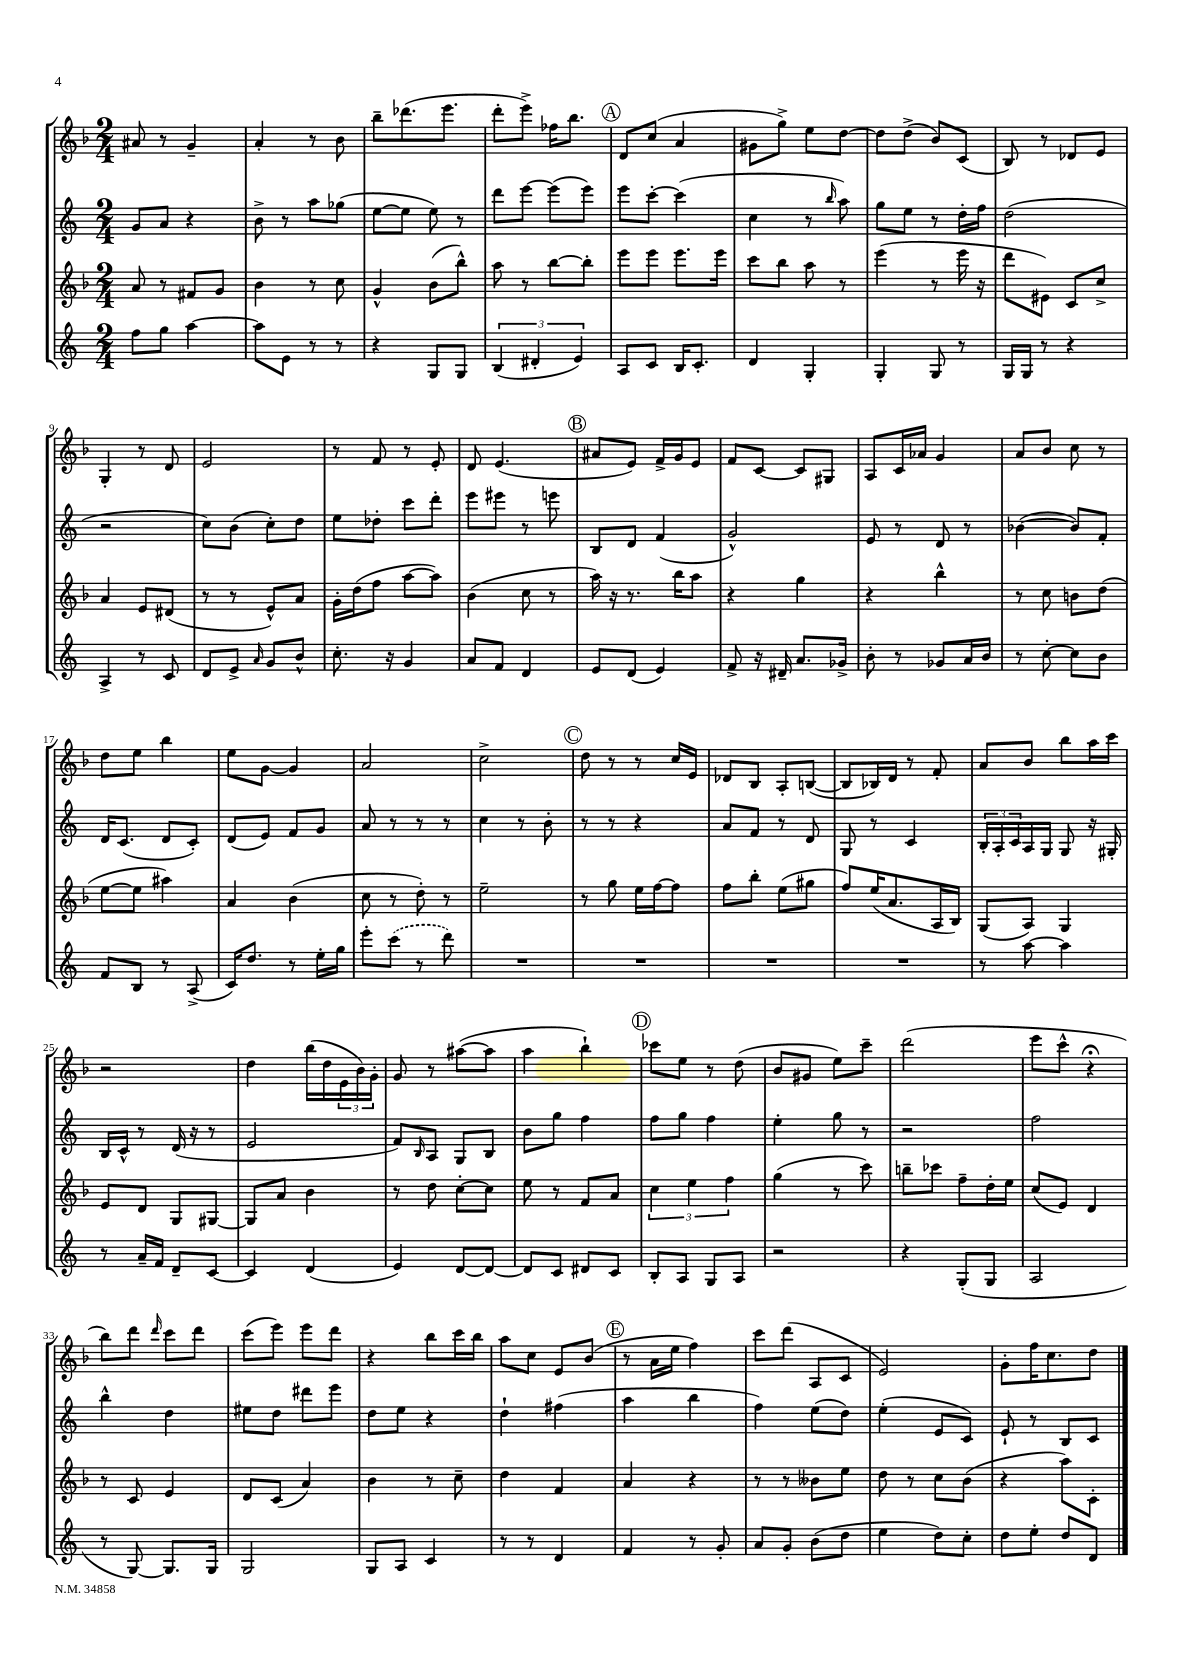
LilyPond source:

<<
\new StaffGroup <<
\new Staff = "s0" {
    \clef treble \key f \major \numericTimeSignature \time 2/4
    ais'8 r8 g'4-- |
    a'4-. r8 bes'8 |
    bes''8-- des'''8.( e'''8. |
    d'''8-. e'''8->) fes''16 bes''8. |
    \mark \markup { \circle "A" } d'8 c''8( a'4 |
    gis'8 g''8->) e''8 d''8~ |
    d''8 d''8->( bes'8) c'8( |
    bes8) r8 des'8 e'8 |
    g4-. r8 d'8 |
    e'2 |
    r8 f'8 r8 e'8-. |
    d'8 e'4.( |
    \mark \markup { \circle "B" } ais'8 e'8) f'16-> g'16 e'8 |
    f'8 c'8~ c'8 gis8 |
    a8 c'16 aes'16 g'4 |
    a'8 bes'8 c''8 r8 |
    d''8 e''8 bes''4 |
    e''8 g'8~ g'4 |
    a'2 |
    c''2-> |
    \mark \markup { \circle "C" } d''8 r8 r8 c''16 e'16 |
    des'8 bes8 a8-. b8~( |
    b8 bes16) d'16 r8 f'8-. |
    a'8 bes'8 bes''8 a''16 c'''16 |
    r2 |
    d''4 bes''16( d''16 \tuplet 3/2 { e'16 bes'16) g'16-. } |
    g'8 r8 ais''8~( ais''8 |
    a''4 bes''4-!) |
    \mark \markup { \circle "D" } ces'''8 e''8 r8 d''8( |
    bes'8 gis'8 e''8) c'''8-- |
    d'''2( |
    e'''8 c'''8-^ r4\fermata |
    bes''8) d'''8 \grace { d'''16 } c'''8 d'''8 |
    c'''8( e'''8) e'''8 d'''8 |
    r4 bes''8 c'''16 bes''16 |
    a''8 c''8 e'8 bes'8( |
    \mark \markup { \circle "E" } r8 a'16 e''16 f''4) |
    c'''8 d'''8( a8 c'8 |
    e'2) |
    g'8-. f''16 c''8. d''8 \bar "|." |
}
\new Staff = "s1" {
    \clef treble \key c \major \numericTimeSignature \time 2/4
    g'8 a'8 r4 |
    b'8-> r8 a''8 ges''8( |
    e''8~ e''8 e''8) r8 |
    d'''8 e'''8~ e'''8( e'''8) |
    \mark \markup { \circle "A" } e'''8 c'''8~-. c'''4( |
    c''4 r8 \grace { b''16 } a''8) |
    g''8 e''8 r8 d''16-. f''16 |
    d''2( |
    r2 |
    c''8) b'8( c''8-.) d''8 |
    e''8 des''8-. c'''8 d'''8-. |
    e'''8 eis'''8 r8 e'''8 |
    \mark \markup { \circle "B" } b8 d'8 f'4( |
    g'2-^) |
    e'8 r8 d'8 r8 |
    bes'4~( bes'8) f'8-. |
    d'16 c'8.( d'8 c'8-.) |
    d'8( e'8) f'8 g'8 |
    a'8 r8 r8 r8 |
    c''4 r8 b'8-. |
    \mark \markup { \circle "C" } r8 r8 r4 |
    a'8 f'8 r8 d'8 |
    g8 r8 c'4 |
    \tuplet 3/2 { b16-. a16-. c'16 } a16 g16 g8 r16 gis16-. |
    b16 c'16-^ r8 d'16( r16 r8 |
    e'2 |
    f'8) \grace { b16 } a8 g8 b8 |
    b'8 g''8 f''4 |
    \mark \markup { \circle "D" } f''8 g''8 f''4 |
    e''4-. g''8 r8 |
    r2 |
    f''2 |
    b''4-^ d''4 |
    eis''8 d''8 dis'''8 e'''8 |
    d''8 e''8 r4 |
    d''4-! fis''4( |
    \mark \markup { \circle "E" } a''4 b''4 |
    f''4) e''8( d''8) |
    e''4-.( e'8 c'8) |
    e'8-! r8 b8 c'8 \bar "|." |
}
\new Staff = "s2" {
    \clef treble \key f \major \numericTimeSignature \time 2/4
    a'8 r8 fis'8 g'8 |
    bes'4 r8 c''8 |
    g'4-^ bes'8( bes''8-^) |
    a''8 r8 bes''8~ bes''8-. |
    \mark \markup { \circle "A" } e'''8 e'''8 e'''8. e'''16 |
    c'''8 bes''8 a''8 r8 |
    e'''4( r8 e'''16 r16 |
    d'''8 eis'8) c'8 c''8-> |
    a'4 e'8 dis'8( |
    r8 r8 e'8-^) a'8 |
    g'16-. d''16( f''8 a''8~ a''8) |
    bes'4( c''8 r8 |
    \mark \markup { \circle "B" } a''16) r16 r8. bes''16 a''8 |
    r4 g''4 |
    r4 bes''4-^ |
    r8 c''8 b'8 d''8( |
    e''8~ e''8 ais''4) |
    a'4 bes'4( |
    c''8 r8 d''8-.) r8 |
    e''2-- |
    \mark \markup { \circle "C" } r8 g''8 e''16 f''16~ f''8 |
    f''8 bes''8-. e''8( gis''8 |
    f''8) e''16( a'8. a16 bes16) |
    g8( a8) g4 |
    e'8 d'8 g8 gis8~ |
    gis8 a'8 bes'4 |
    r8 d''8 c''8~-. c''8 |
    e''8 r8 f'8 a'8 |
    \mark \markup { \circle "D" } \tuplet 3/2 { c''4 e''4 f''4 } |
    g''4( r8 c'''8) |
    b''8-- ces'''8 f''8-- d''16-. e''16 |
    c''8( e'8) d'4 |
    r8 c'8 e'4 |
    d'8 c'8( a'4) |
    bes'4 r8 c''8-- |
    d''4 f'4 |
    \mark \markup { \circle "E" } a'4 r4 |
    r8 r8 beses'8 e''8 |
    d''8 r8 c''8 bes'8( |
    r4 a''8) c'8-. \bar "|." |
}
\new Staff = "s3" {
    \clef treble \key c \major \numericTimeSignature \time 2/4
    f''8 g''8 a''4~ |
    a''8 e'8 r8 r8 |
    r4 g8 g8 |
    \tuplet 3/2 { b4( dis'4-. e'4) } |
    \mark \markup { \circle "A" } a8 c'8 b16 c'8.-. |
    d'4 g4-. |
    g4-. g8 r8 |
    g16 g16 r8 r4 |
    a4-> r8 c'8 |
    d'8 e'8-> \grace { a'16 } g'8 b'8-^ |
    c''8.-. r16 g'4 |
    a'8 f'8 d'4 |
    \mark \markup { \circle "B" } e'8 d'8( e'4) |
    f'8-> r16 dis'16-- a'8. ges'16-> |
    b'8-. r8 ges'8 a'16 b'16 |
    r8 c''8~-. c''8 b'8 |
    f'8 b8 r8 a8->( |
    c'16) d''8. r8 e''16-. g''16 |
    e'''8-. \once \slurDashed c'''8( r8 d'''8) |
    R2 |
    \mark \markup { \circle "C" } R2 |
    R2 |
    R2 |
    r8 a''8~ a''4 |
    r8 a'16-- f'16 d'8-- c'8~ |
    c'4 d'4( |
    e'4) d'8~ d'8~ |
    d'8 c'8 dis'8 c'8 |
    \mark \markup { \circle "D" } b8-. a8 g8 a8 |
    r2 |
    r4 g8-.( g8 |
    a2 |
    r8 g8~) g8. g16 |
    g2 |
    g8 a8 c'4 |
    r8 r8 d'4 |
    \mark \markup { \circle "E" } f'4 r8 g'8-. |
    a'8 g'8-. b'8( d''8 |
    e''4 d''8) c''8-. |
    d''8 e''8-. d''8 d'8 \bar "|." |
}
>>
>>
